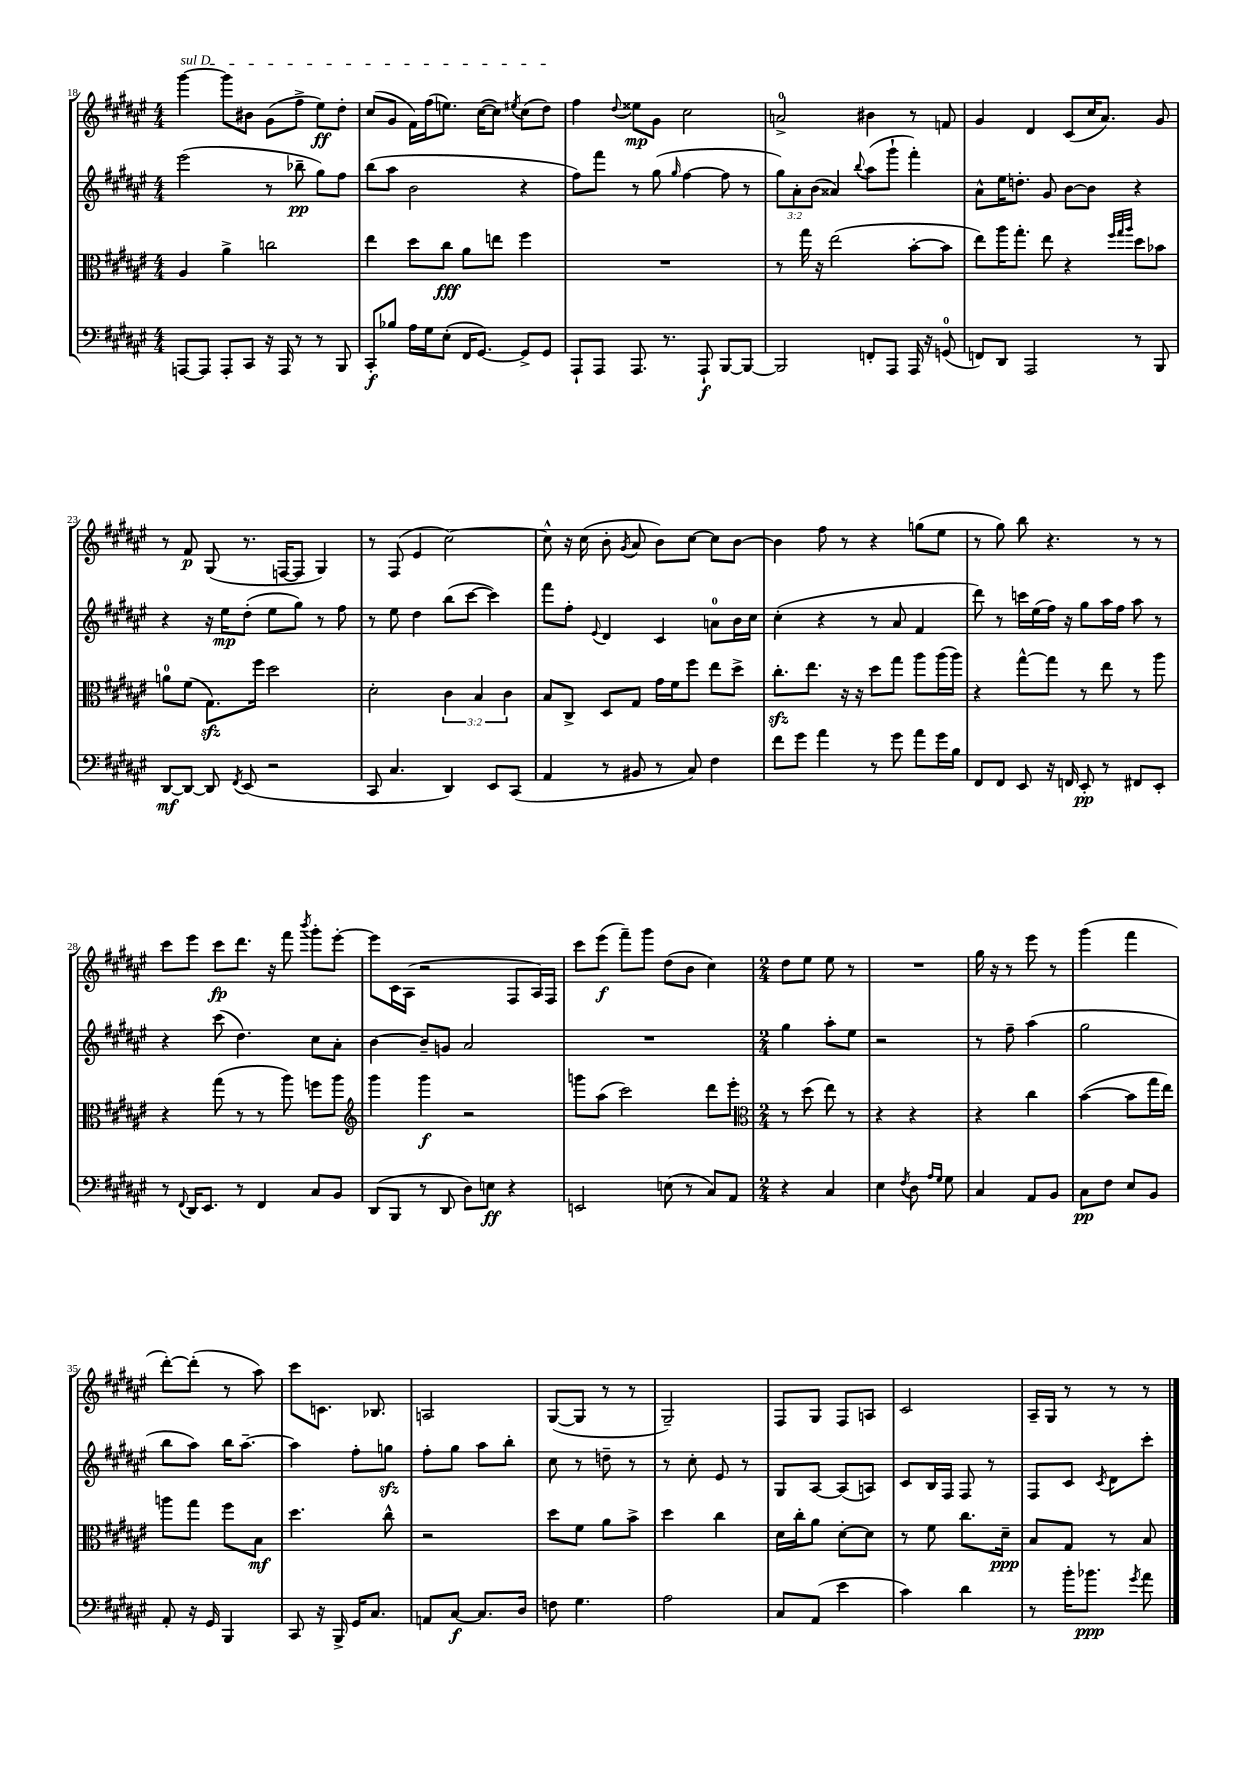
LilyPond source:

<<
\new StaffGroup <<
\new Staff = "s0" {
    \clef treble \key fis \major \numericTimeSignature \time 4/4
    \autoBeamOff \once \override TextSpanner.bound-details.left.text = \markup { \italic "sul D" } gis'''4~\startTextSpan gis'''8[ bis'8] gis'8[( fis''8]-> eis''8[\ff) dis''8]-. |
    cis''8[( gis'8] fis'16[) fis''16( e''8.]) cis''16[~( cis''8]) \acciaccatura { eis''8 } cis''8[( dis''8]\stopTextSpan) |
    fis''4 \appoggiatura { dis''8 } eisis''8[\mp gis'8] cis''2 |
    a'2-0-> bis'4 r8 f'8 |
    gis'4 dis'4 cis'8[( cis''16 ais'8.]) gis'8 |
    r8 fis'8\p gis8( r8. f16[~ f8] gis4) |
    r8 fis8( eis'4 cis''2~) |
    cis''8-^ r16 cis''16( b'8-. \acciaccatura { gis'8 } ais'8 b'8[) cis''8]~ cis''8[ b'8]~ |
    b'4 fis''8 r8 r4 g''8[( eis''8] |
    r8 gis''8) b''8 r4. r8 r8 |
    cis'''8[ eis'''8] cis'''8[\fp dis'''8.] r16 fis'''8 \acciaccatura { b'''8 } gis'''8[-. eis'''8]~-. |
    eis'''8[ cis'16 ais16]( r2 fis8[ ais16) fis16] |
    cis'''8[ eis'''8]\f( fis'''8[--) gis'''8] dis''8[( b'8] cis''4) |
    \numericTimeSignature \time 2/4 dis''8[ eis''8] eis''8 r8 |
    R2 |
    gis''16 r16 r8 eis'''8 r8 |
    gis'''4( fis'''4 |
    dis'''8[~-.) dis'''8]-.( r8 ais''8) |
    cis'''8[ c'8.] bes8. |
    a2 |
    gis8[~( gis8] r8 r8 |
    gis2--) |
    fis8[ gis8] fis8[ a8] |
    cis'2 |
    ais16[-- gis16] r8 r8 r8 \bar "|." |
}
\new Staff = "s1" {
    \clef treble \key fis \major \numericTimeSignature \time 4/4 \override Staff.TupletNumber.text = #tuplet-number::calc-fraction-text
    \autoBeamOff eis'''2( r8 bes''8--\pp gis''8[) fis''8] |
    b''8[( ais''8] b'2 r4 |
    fis''8[) fis'''8] r8 gis''8( \grace { gis''16 } fis''4~ fis''8 r8 |
    \tuplet 3/2 { gis''8[) ais'8-. b'8]( } aisis'4) \appoggiatura { b''8 } ais''8[( gis'''8]-! fis'''4-.) |
    ais'8[-^ eis''16 d''8.]-. gis'8 b'8[~ b'8] r4 |
    r4 r16 eis''16[\mp dis''8]-.( eis''8[ gis''8]) r8 fis''8 |
    r8 eis''8 dis''4 b''8[( cis'''8]~ cis'''4) |
    fis'''8[ fis''8]-. \appoggiatura { eis'8 } dis'4 cis'4 a'8[-0 b'16 cis''16] |
    cis''4-.( r4 r8 ais'8 fis'4 |
    dis'''8) r8 c'''16[ eis''16( fis''16]) r16 gis''8[ ais''16 fis''16] ais''8 r8 |
    r4 cis'''8( dis''4.) cis''8[ ais'8]-. |
    b'4~ b'8[-- g'8] ais'2 |
    R1 |
    \numericTimeSignature \time 2/4 gis''4 ais''8[-. eis''8] |
    r2 |
    r8 fis''8-- ais''4( |
    gis''2 |
    b''8[ ais''8]) b''16[ ais''8.]~-- |
    ais''4 fis''8[-. g''8]\sfz |
    fis''8[-. gis''8] ais''8[ b''8]-. |
    cis''8 r8 d''8-- r8 |
    r8 cis''8-. eis'8 r8 |
    gis8[ ais8]~ ais8[( a8]) |
    cis'8[ b16 fis16] fis8 r8 |
    fis8[ cis'8] \acciaccatura { cis'8 } dis'8[ cis'''8]-. \bar "|." |
}
\new Staff = "s2" {
    \clef alto \key fis \major \numericTimeSignature \time 4/4 \override Staff.TupletNumber.text = #tuplet-number::calc-fraction-text
    \autoBeamOff ais4 ais'4-> c''2 |
    eis''4 dis''8[ cis''8]\fff ais'8[ e''8] fis''4 |
    R1 |
    r8 gis''16 r16 eis''2( b'8[~-. b'8] |
    eis''8[) ais''16 gis''8.]-. eis''8 r4 \grace { fis''32[ gis''32 ais''32] } dis''8[ bes'8] |
    a'8[-0 fis'8]( gis8.[\sfz) fis''16] dis''2 |
    dis'2-. \tuplet 3/2 { cis'4 b4 cis'4 } |
    b8[ cis8]-> dis8[ gis8] gis'16[ fis'16 fis''8] eis''8[ dis''8]-> |
    cis''8.[-.\sfz eis''8.] r16 r16 dis''8[ gis''8] ais''8[ ais''16( ais''16]) |
    r4 gis''8[~-^ gis''8] r8 eis''8 r8 ais''8 |
    r4 gis''8( r8 r8 ais''8) f''8[ ais''8] |
    \clef treble gis'''4 gis'''4\f r2 |
    g'''8[ ais''8]( cis'''2) dis'''8[ eis'''8]-. |
    \numericTimeSignature \time 2/4 \clef alto r8 dis''8( eis''8) r8 |
    r4 r4 |
    r4 cis''4 |
    b'4~( b'8[ gis''16 eis''16]) |
    a''8[ gis''8] fis''8[ b8]\mf |
    dis''4. cis''8-^ |
    r2 |
    dis''8[ fis'8] ais'8[ b'8]-> |
    dis''4 cis''4 |
    dis'16[ cis''16-. ais'8] dis'8[~-. dis'8] |
    r8 fis'8 cis''8.[ dis'16]--\ppp |
    b8[ gis8] r8 b8 \bar "|." |
}
\new Staff = "s3" {
    \clef bass \key fis \major \numericTimeSignature \time 4/4
    \autoBeamOff a,,8[~ a,,8] a,,8[-. cis,8] r16 a,,16 r8 r8 b,,8 |
    cis,8[-.\f bes8] ais16[ gis16 eis8]-.( fis,16[ gis,8.]~) gis,8[-> gis,8] |
    ais,,8[-! ais,,8] ais,,8. r8. ais,,8-!\f b,,8[~ b,,8]~ |
    b,,2 f,8[-. ais,,8] ais,,16 r16 g,8-0( |
    f,8[) dis,8] ais,,2 r8 b,,8 |
    dis,8[~\mf dis,8]~ dis,8 \acciaccatura { fis,8 } eis,8( r2 |
    cis,8 cis4. dis,4) eis,8[ cis,8]( |
    ais,4 r8 bis,8 r8 cis8) fis4 |
    fis'8[ gis'8] ais'4 r8 gis'8 ais'8[ gis'16 b16] |
    fis,8[ fis,8] eis,8 r16 f,16 eis,8-.\pp r8 fis,8[ eis,8]-. |
    r8 \appoggiatura { fis,8 } dis,16[ eis,8.] r8 fis,4 cis8[ b,8] |
    dis,8[( b,,8] r8 dis,8 dis8[) e8]\ff r4 |
    e,2 e8( r8 cis8[) ais,8] |
    \numericTimeSignature \time 2/4 r4 cis4 |
    eis4 \acciaccatura { fis8 } dis8 \grace { ais16[ gis16] } gis8 |
    cis4 ais,8[ b,8] |
    cis8[\pp fis8] eis8[ b,8] |
    ais,8-. r16 gis,16 b,,4 |
    cis,8 r16 b,,16-> gis,16[ cis8.] |
    a,8[ cis8]~\f cis8.[ dis16] |
    f8 gis4. |
    ais2 |
    cis8[ ais,8]( eis'4 |
    cis'4) dis'4 |
    r8 b'16[-. bes'8.]\ppp \acciaccatura { gis'8 } ais'8 \bar "|." |
}
>>
>>
\layout { \context { \Score currentBarNumber = #18 } }
